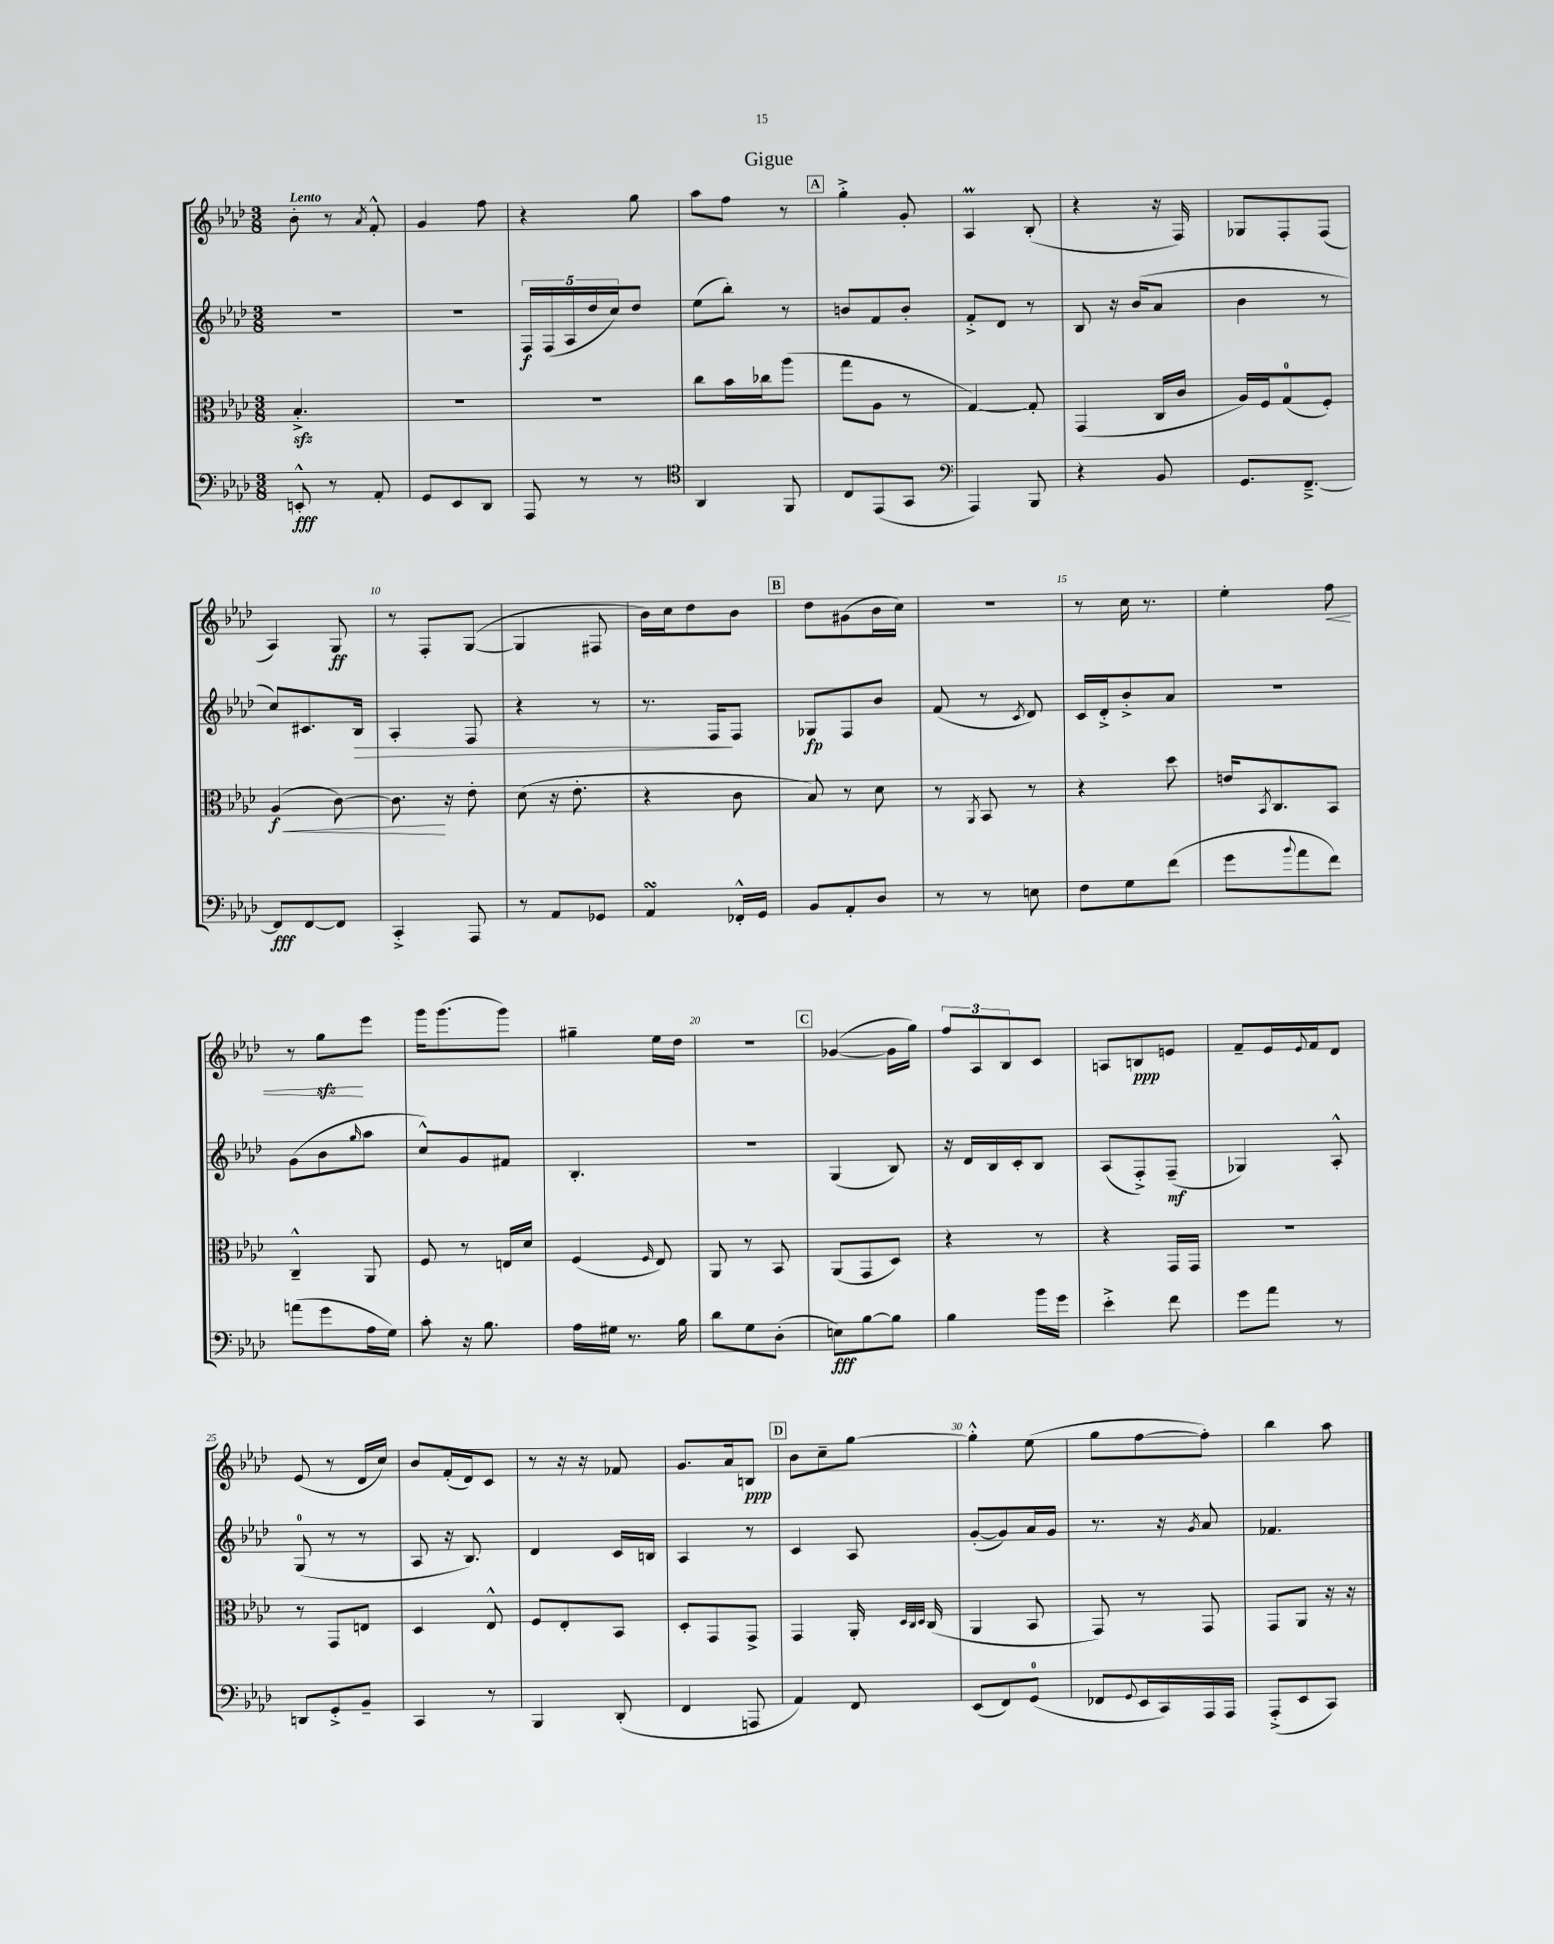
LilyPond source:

\header { title = "Gigue" }
<<
\new StaffGroup <<
\new Staff = "s0" {
    \clef treble \key aes \major \numericTimeSignature \time 3/8 \tempo "Lento"
    bes'8-. r8 \acciaccatura { aes'8 } f'8-.-^ |
    g'4 f''8 |
    r4 g''8 |
    aes''8 f''8 r8 |
    \mark \markup { \box "A" } g''4-.-> g'8-. |
    aes4\prall bes8-.( |
    r4 r16 f16) |
    ges8 f8-. f8( |
    aes4) g8\ff |
    r8 f8-. g8~( |
    g4 fis8 |
    bes'16) c''16 des''8 bes'8 |
    \mark \markup { \box "B" } des''8 gis'8( bes'16 c''16) |
    R4. |
    r8 c''16 r8. |
    ees''4-. f''8\< |
    r8 g''8\sfz\! ees'''8 |
    g'''16 g'''8.( g'''8) |
    gis''4-- ees''16 des''16 |
    R4. |
    \mark \markup { \box "C" } ges'4~( ges'16 g''16) |
    \tuplet 3/2 { f''8 aes8 bes8 } c'8 |
    a8 b8\ppp e'8 |
    f'8-- ees'16 \appoggiatura { ees'8 } f'16 des'8 |
    ees'8( r8 des'16 c''16) |
    bes'8 f'16-.( des'16) c'8 |
    r8 r16 r16 fes'8 |
    g'8. aes'16 b8\ppp |
    \mark \markup { \box "D" } bes'8 c''8-- g''8~ |
    g''4-.-^ ees''8( |
    g''8 f''8~ f''8-.) |
    bes''4 aes''8 \bar "|." |
}
\new Staff = "s1" {
    \clef treble \key aes \major \numericTimeSignature \time 3/8
    R4. |
    R4. |
    \tuplet 5/4 { f16\f f16( aes16 des''16 c''16) } des''8 |
    ees''8( bes''8-.) r8 |
    \mark \markup { \box "A" } b'8 f'8 b'8-. |
    f'8-.-> des'8 r8 |
    bes8 r16 bes'16( aes'8 |
    bes'4 r8 |
    c''8) cis'8. bes16\> |
    aes4-. f8 |
    r4 r8 |
    r8. f16\! f8 |
    \mark \markup { \box "B" } ges8\fp f8 bes'8 |
    f'8( r8 \acciaccatura { c'8 } des'8) |
    c'16 des'16-.-> bes'8-.-> aes'8 |
    R4. |
    g'8( bes'8 \grace { g''16 } aes''8 |
    c''8-^) g'8 fis'8 |
    bes4.-. |
    R4. |
    \mark \markup { \box "C" } g4( bes8) |
    r16 des'16 bes16 c'16-. bes8 |
    aes8( f8-.->) f8--\mf( |
    ges4) aes8-.-^ |
    g8-0( r8 r8 |
    aes8 r16 bes8.) |
    des'4 c'16 b16 |
    aes4 r8 |
    \mark \markup { \box "D" } c'4 aes8 |
    g'8~-.( g'8) aes'16 g'16 |
    r8. r16 \acciaccatura { g'8 } aes'8 |
    fes'4. \bar "|." |
}
\new Staff = "s2" {
    \clef alto \key aes \major \numericTimeSignature \time 3/8
    bes4.-.->\sfz |
    R4. |
    R4. |
    c''8 bes'16 ces''16 aes''8( |
    \mark \markup { \box "A" } g''8 aes8 r8 |
    g4~) g8-. |
    g,4( c16 c'16 |
    aes16) f16 g8-0( f8-.) |
    aes4\f\<( c'8~) |
    c'8.\! r16 ees'8-. |
    des'8( r16 ees'8.-. |
    r4 c'8 |
    \mark \markup { \box "B" } bes8) r8 des'8 |
    r8 \acciaccatura { aes,8 } bes,8 r8 |
    r4 des''8 |
    e'16 \acciaccatura { bes,8 } c8. bes,8 |
    c4---^ aes,8 |
    f8 r8 e16 des'16 |
    f4( \grace { f16 } ees8) |
    aes,8 r8 bes,8 |
    \mark \markup { \box "C" } aes,8( g,8 des8) |
    r4 r8 |
    r4 g,16 g,16 |
    R4. |
    r8 g,8 e8 |
    des4 ees8-^ |
    f8 ees8-. bes,8 |
    des8-. g,8 g,8-> |
    \mark \markup { \box "D" } g,4 aes,16-. \grace { des32 c32 des32 } c16( |
    aes,4 bes,8 |
    g,8) r8 g,8 |
    g,8 aes,8 r16 r16 \bar "|." |
}
\new Staff = "s3" {
    \clef bass \key aes \major \numericTimeSignature \time 3/8
    e,8-.-^\fff r8 aes,8-. |
    g,8 ees,8 des,8 |
    aes,,8 r8 r8 |
    \clef tenor aes,4 f,8 |
    \mark \markup { \box "A" } c8 ees,8( g,8 |
    \clef bass aes,,4) bes,,8 |
    r4 bes,8 |
    g,8. f,8.~---> |
    f,8\fff f,8~ f,8 |
    c,4-.-> aes,,8 |
    r8 aes,8 ges,8 |
    aes,4\turn fes,16-.-^ g,16 |
    \mark \markup { \box "B" } bes,8 aes,8-. des8 |
    r8 r8 e8 |
    f8 g8 f'8( |
    g'8 \appoggiatura { bes'8 } aes'8 f'8) |
    a'8( g'8 aes16 g16) |
    c'8-. r16 bes8. |
    aes16 gis16 r8. bes16 |
    des'8 g8 des8-.( |
    \mark \markup { \box "C" } e8\fff) bes8~ bes8 |
    bes4 bes'16 g'16 |
    ees'4-.-> f'8 |
    g'8 aes'8 r8 |
    d,8 g,8-.-> bes,8-- |
    c,4 r8 |
    bes,,4 des,8-.( |
    f,4 a,,8 |
    \mark \markup { \box "D" } aes,4) f,8 |
    ees,8( f,8) g,8-0( |
    fes,8 \appoggiatura { g,8 } ees,16 c,16) aes,,16 aes,,16 |
    aes,,8-.->( ees,8 c,8) \bar "|." |
}
>>
>>
\layout { \context { \Score \override BarNumber.break-visibility = ##(#f #t #t) barNumberVisibility = #(every-nth-bar-number-visible 5) } }
